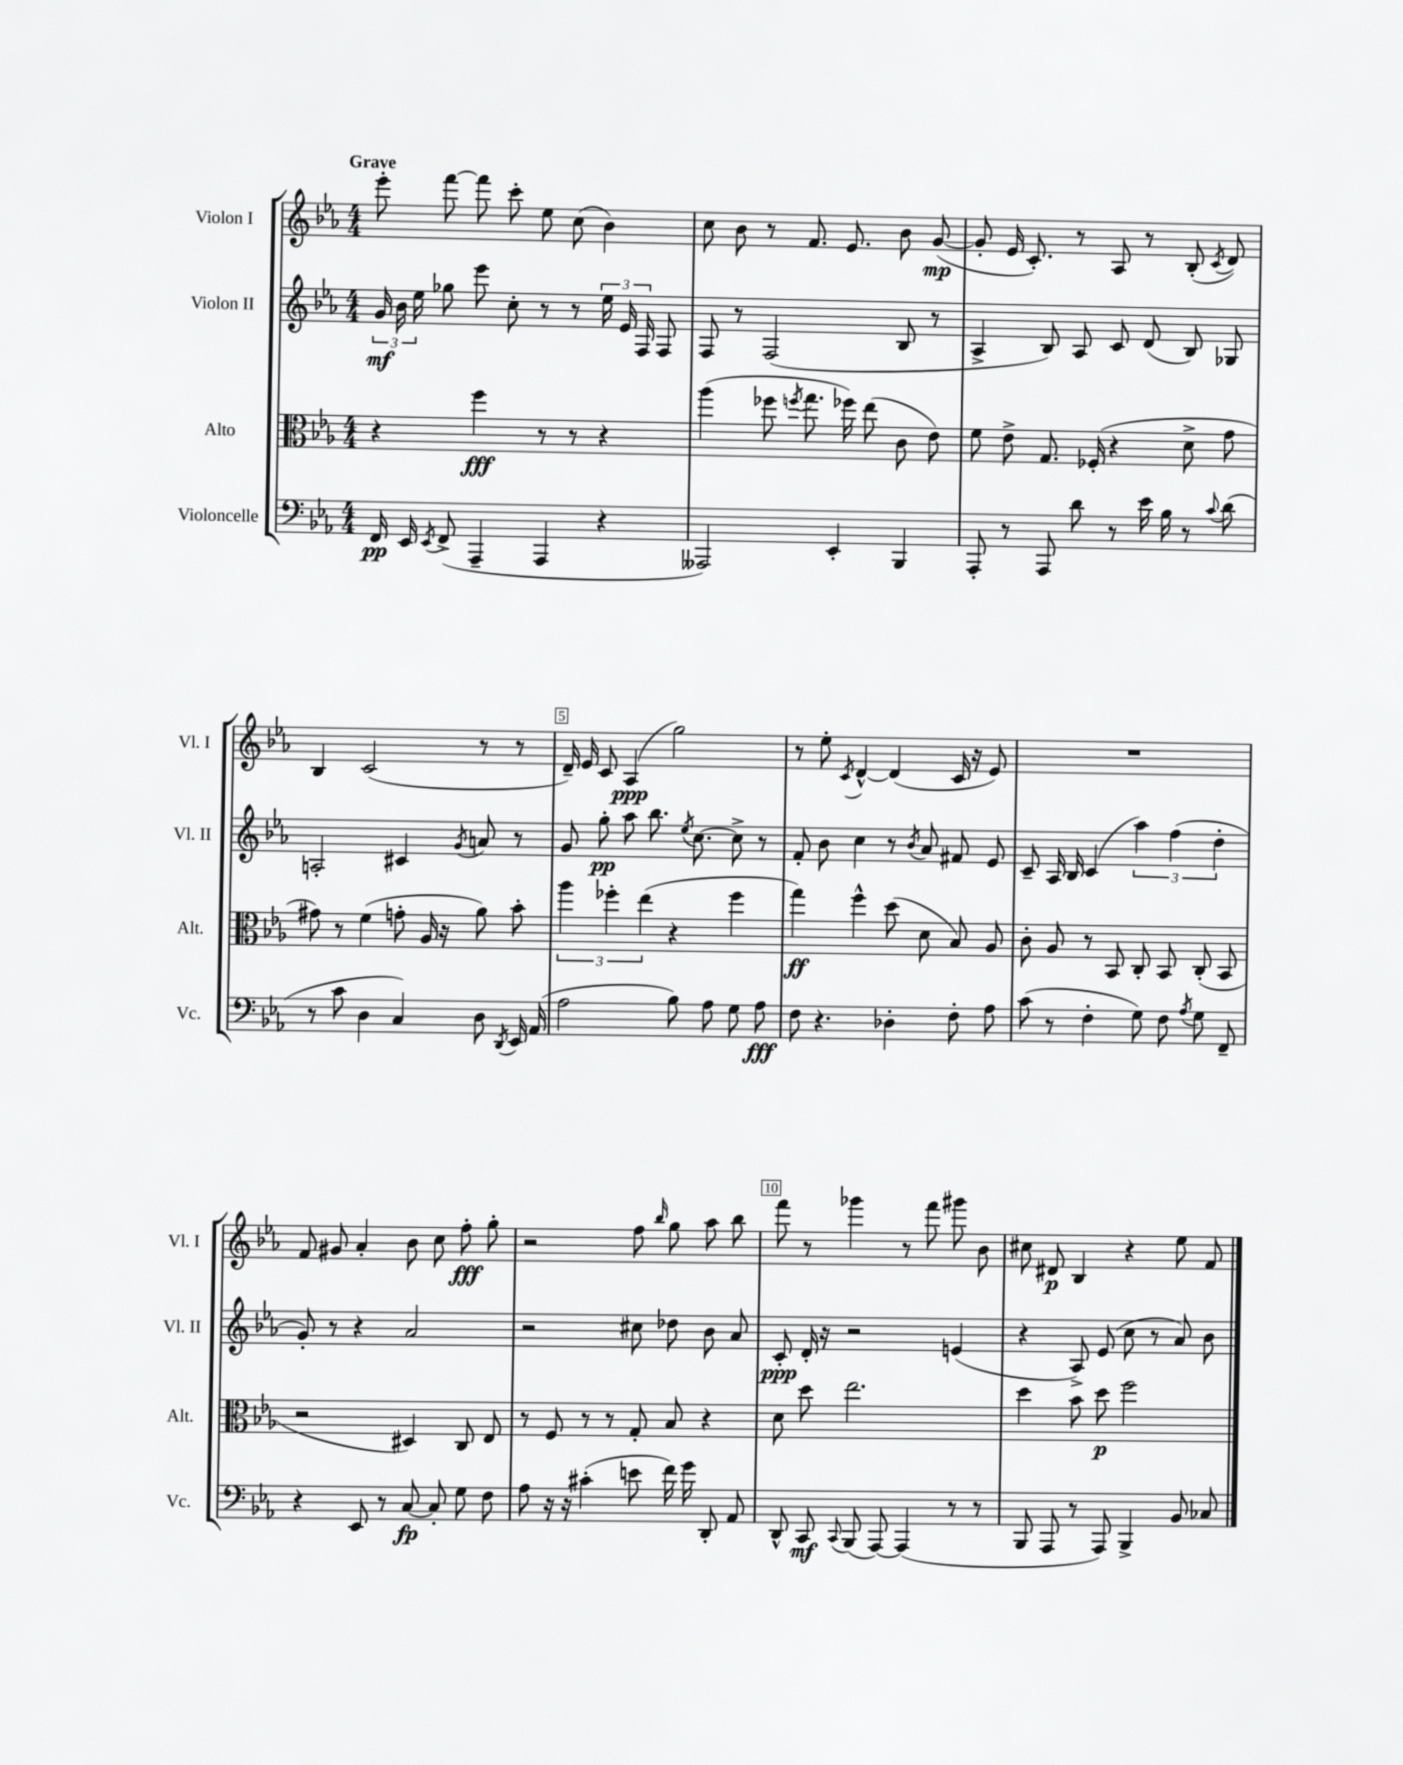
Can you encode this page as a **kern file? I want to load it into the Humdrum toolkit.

**kern	**kern	**kern	**kern
*staff4	*staff3	*staff2	*staff1
*clefF4	*clefC3	*clefG2	*clefG2
*k[b-e-a-]	*k[b-e-a-]	*k[b-e-a-]	*k[b-e-a-]
*M4/4	*M4/4	*M4/4	*M4/4
16FF	4r	24g	8eee-'
.	.	24b-	.
16EE-	.	.	.
.	.	24ee-	.
8qEE-	.	.	.
(8FF^	.	8gg-	[8fff
4AAA-~	4ff	8eee-	8fff]
.	.	8cc'	8ccc'
4AAA-	8r	8r	8ee-
.	8r	8r	(8cc
4r	4r	24ee-	4b-)
.	.	24e-	.
.	.	24F	.
.	.	8F	.
=	=	=	=
2AAA--)	(4aa-	8F	8cc
.	.	8r	8b-
.	8ff-	(2F	8r
.	8qff	.	.
.	8.gg	.	8.f
4EE-'	.	.	.
.	16ff-)	.	8.e-
.	(8ee-	.	.
4BBB-	8c	8B-	8b-
.	8e-)	8r	([8g
=	=	=	=
8AAA-'	8f	4A-^	8g']
8r	8e-^	.	16e-
.	.	.	8.c')
8AAA-	8.G	8B-)	.
8d	.	8A-	8r
.	(16F-'	.	.
8r	4r	8c	8A-
16e-	.	(8d	8r
16B-	.	.	.
8r	8d^	8B-)	(8B-'
8qqc	.	.	8qc
(8d	8g	8G-	8d)
=	=	=	=
8r	8g#)	2A'	4B-
8c	8r	.	.
4D	(4f	.	(2c
4C)	8g'	4c#	.
.	16A-	.	.
.	16r	.	.
.	.	8qg	.
8D	8a-)	8a	8r
8qDD	.	.	.
16EE-	8b-'	8r	8r
(16AA-	.	.	.
=	=	=	=
2A-	6aa-	8g	16d~)
.	.	.	16e-
.	.	8gg'	8c
.	6ff-'	.	.
.	.	8aa-	(4A-
.	(6ee-	.	.
.	.	8.bb-	.
8B-)	4r	.	2gg)
.	.	8qee-	.
.	.	[8.cc	.
8A-	.	.	.
8G	4ff-	8cc^]	.
8A-	.	8r	.
=	=	=	=
8F	4gg)	8f'	8r
4.r	.	8b-	8ee-'
.	.	.	8qc
.	4ff^^	4cc	[4d^^
4D-'	(8dd	8r	(4d]
.	.	8qb-	.
.	8d	8a-	.
8F'	8B-)	8f#	16c
.	.	.	16r
8A-	8A-	8e-	8e-)
=	=	=	=
(8c	8c'	8c~	1r
8r	8A-	16A-	.
.	.	16B-	.
4F'	8r	(4c	.
.	8BB-	.	.
8G)	8C'	6aa-)	.
8F	8BB-	.	.
.	.	(6ff	.
8qA-	.	.	.
8G	(8C'	.	.
.	.	6dd'	.
8FF~	8BB-	.	.
=	=	=	=
4r	2r	8g')	8f
.	.	8r	8g#
8EE-	.	4r	4a-'
8r	.	.	.
[8C	4D#)	2a-	8b-
8C']	.	.	8cc
8G	8C	.	8ff'
8F	8E-	.	8gg'
=	=	=	=
8A-	8r	2r	2r
16r	8F	.	.
16r	.	.	.
(4c#'	8r	.	.
.	8r	.	.
8e	8G'	8cc#	8ff
.	.	.	16qqbb-
16f)	8B-	8dd-	8gg
16g	.	.	.
8DD'	4r	8b-	8aa-
8AA-	.	8a-	8bb-
=	=	=	=
8DD^^	8d	8c'	8fff
8CC	8dd	16d'	8r
.	.	16r	.
8qqCC	.	.	.
(8BBB-	2.ee-	2r	4ggg-
[8AAA-)	.	.	.
(4AAA-]	.	.	8r
.	.	.	8fff
8r	.	(4e	8ggg#
8r	.	.	8b-
=	=	=	=
8BBB-	4dd	4r	8cc#
8AAA-	.	.	8d#
8r	8b-	8A-^)	4B-
8AAA-)	8dd	(8e-	.
4BBB-^	2ff	8cc	4r
.	.	8r	.
8BB-	.	8a-)	8ee-
8C-	.	8b-	8f
==	==	==	==
*-	*-	*-	*-
